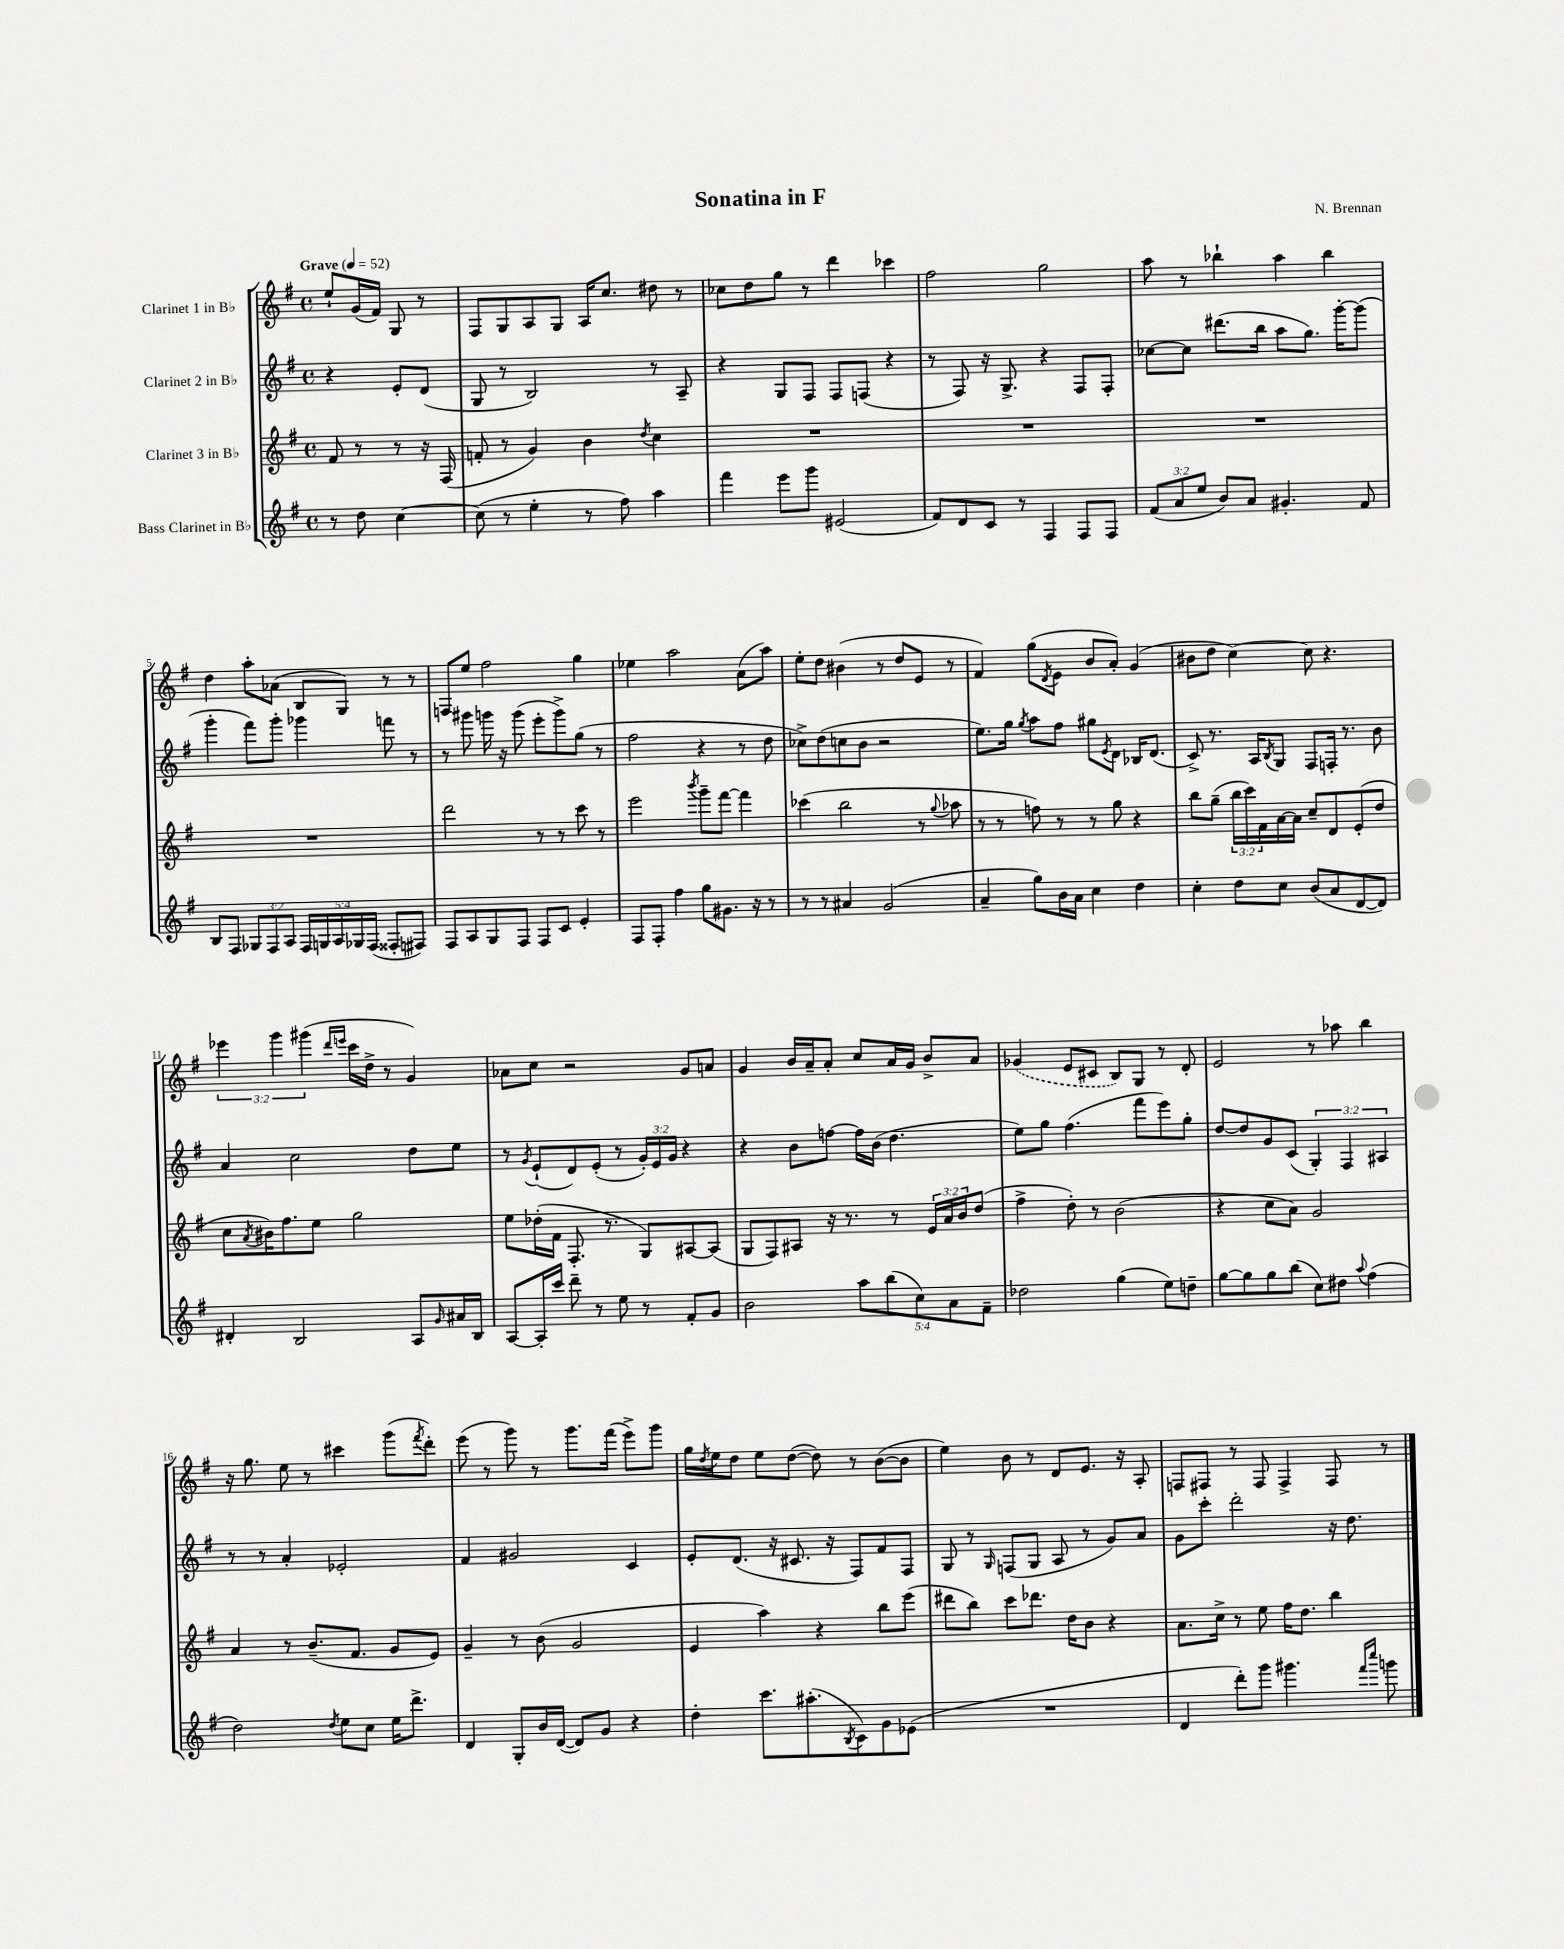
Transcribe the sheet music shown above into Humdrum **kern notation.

**kern	**kern	**kern	**kern
*staff4	*staff3	*staff2	*staff1
*clefG2	*clefG2	*clefG2	*clefG2
*k[f#]	*k[f#]	*k[f#]	*k[f#]
*M4/4	*M4/4	*M4/4	*M4/4
*met(c)	*met(c)	*met(c)	*met(c)
*MM52	*MM52	*MM52	*MM52
8r	8f#	4r	8ee`
8dd	8r	.	(16g
.	.	.	16f#)
[4cc	8r	8e'	8G
.	16r	(8d	8r
.	(16F#	.	.
=	=	=	=
(8cc]	8f'	8G	8F#
8r	8r	8r	8G
4ee'	4g)	2B)	8A
.	.	.	8G
8r	4b	.	16A
.	.	.	8.cc
8ff#)	.	.	.
.	8qdd	.	.
4aa	4cc	8r	8dd#
.	.	8A~	8r
=	=	=	=
4fff#	1r	4r	8cc-
.	.	.	8dd
8eee	.	8G	8gg
8ggg	.	8F#	8r
(2e#	.	8F#	4ddd
.	.	(8F	.
.	.	4r	4ccc-
=	=	=	=
8f#)	1r	8r	2ff#
8d	.	8F#)	.
8c	.	16r	.
.	.	8.G^	.
8r	.	.	.
4F#	.	4r	2gg
8F#	.	8F#	.
8F#	.	8F#'	.
=	=	=	=
(12f#	1r	[8cc-	8aa
12a	.	.	.
.	.	8cc-]	8r
12ee	.	.	.
8b)	.	(8.ddd#	4bb-`
8a	.	.	.
.	.	16bb	.
4.g#'	.	8aa	4aa
.	.	8.gg)	.
.	.	.	4bb-
.	.	[16ggg'	.
8f#	.	(8ggg]	.
=	=	=	=
8B	1r	4ggg'	4dd
8F#	.	.	.
12G-	.	8fff#)	8aa'
12F#	.	.	.
.	.	8ggg'	(8a-
12A	.	.	.
20F#	.	4ggg-	8B
20G	.	.	.
20A	.	.	.
.	.	.	8G)
20G-	.	.	.
(20F#	.	.	.
8F##'	.	8fff	8r
8F#)	.	8r	8r
=	=	=	=
8F#	2ddd	8r	8F
8A	.	8ggg#	8ee
8G	.	16ggg	2ff#
.	.	16r	.
8F#	.	(8ggg	.
8F#	8r	8eee'	.
8c	8r	8ggg^)	.
4e'	8ccc	(8gg	4gg
.	8r	8r	.
=	=	=	=
8F#	2eee	2ff#	4ee-
8F#'	.	.	.
4ff#	.	.	2aa
.	8qbbb	.	.
8gg	8ggg~	4r	.
8.g#	[8fff#	.	.
.	4fff#]	8r	(8a
16r	.	.	.
8r	.	8dd	8aa)
=	=	=	=
8r	(4ccc-	8cc-^)	8ee'
8r	.	(8dd	8dd
4a#	2bb	8cc	(4b#
.	.	8b	.
(2g	.	2r	8r
.	.	.	8dd
.	8r	.	8e
.	8qqgg	.	.
.	8aa-	.	8r
=	=	=	=
4a~	8r	8.ee)	4f#)
.	8r	.	.
.	.	16gg	.
.	.	8qgg	.
8gg)	8ff)	8aa	(8gg
.	.	.	8qd
16b	8r	8ff#	8e
16a	.	.	.
4cc	8r	8gg#	8b
.	.	8qe	.
.	8gg	8d	8a')
4dd	4r	16B-	(4g
.	.	(8.d	.
=	=	=	=
4cc'	8bb	8c^)	8b#
.	(8gg~	8.r	8dd
8dd	24bb	.	[4cc)
.	24ccc)	.	.
.	.	16A	.
.	24f#	.	.
.	.	8qB	.
8cc	[16a	8G	.
.	16a]	.	.
(8b	8cc~	8F#	8cc]
8a	8d	16F'	4.r
.	.	8.r	.
[8d	(8e'	.	.
8d])	8dd	8b	.
=	=	=	=
4d#'	8cc	4a	6eee-
.	8qa	.	.
.	16b#)	.	.
.	.	.	6ggg
.	8.ff#	.	.
2B	.	2cc	.
.	.	.	(6ggg#
.	8ee	.	.
.	.	.	16qqddd
.	.	.	16qqeee
.	2gg	.	16ccc
.	.	.	16dd^
.	.	.	8r
8A	.	8dd	4g)
16qqg	.	.	.
16a#	.	8ee	.
16B	.	.	.
=	=	=	=
[8A	8ee	8r	8a-
.	.	8qg	.
16A']	(16dd-'	(8e`	8cc
16ccc	16f#	.	.
8ddd~	8.F#'	8d)	2r
8r	.	(8e'	.
.	8.r	.	.
8ee	.	8r	.
8r	8G)	24g')	.
.	.	24e	.
.	.	24g	.
8f#'	[8A#	4r	8g
8g	(8A#]	.	8a
=	=	=	=
2b	8G	4r	4g
.	8F#)	.	.
.	8A#	8b	16b
.	.	.	16a~
.	16r	[8ff	8a'
.	8.r	.	.
10aa	.	16ff]	8cc
.	.	(16b	.
(10bb	.	.	.
.	8r	4.dd	16a
.	.	.	16g
10cc)	.	.	.
.	24e	.	8b^
.	24a	.	.
10a	.	.	.
.	24b	.	.
.	(8dd	.	8a
10f#~	.	.	.
=	=	=	=
2dd-	4ff#^	8ee)	(4g-
.	.	8gg	.
.	8dd')	(4.ff#	8e
.	8r	.	8c#
(4gg	(2b	.	8B)
.	.	8fff#	8G
8ee)	.	8eee)	8r
8dd~	.	8gg'	8d'
=	=	=	=
[8gg	4r	[8dd	2e
8gg]	.	8dd]	.
8gg	8cc	8g	.
(8bb	8a)	(8c	.
8cc)	2g	6G')	8r
8dd#	.	.	8aa-
.	.	6F#	.
8qqaa	.	.	.
(4ff#	.	.	4bb
.	.	6A#	.
=	=	=	=
2dd)	4a	8r	16r
.	.	.	8.gg
.	.	8r	.
.	8r	4a'	8ee
.	(8.b~	.	8r
8qdd	.	.	.
8ee	.	2e-'	4ccc#
.	8.f#	.	.
8cc	.	.	.
16ee	8g	.	(8ggg
8.ddd^	.	.	.
.	.	.	8qfff#
.	8e)	.	8ddd')
=	=	=	=
4d	4g~	4f#	(8eee
.	.	.	8r
8G'	8r	2g#	8ggg)
16b	(8b	.	8r
([16d	.	.	.
8d])	2g	.	8.ggg
8g	.	.	.
.	.	.	(16fff#
4r	.	4c	8eee^)
.	.	.	8ggg
=	=	=	=
4dd'	4e	8e'	16gg
.	.	.	8qdd
.	.	.	16ee
.	.	(8.d	8dd
8.ccc	4aa)	.	8ee
.	.	16r	.
.	.	8.c#	([8dd
(8.aa#'	.	.	.
.	4r	.	8dd])
.	.	16r	.
8qB	.	.	.
8c)	.	8F#)	8r
8g	8bb	8f#	([8b
(8e-	(8eee	8F#	8b]
=	=	=	=
1r	8ddd#	8G	4ee)
.	8bb)	8r	.
.	.	16qqG	.
.	8ccc	(8F	8b
.	8.ddd-	8G	8r
.	.	8A	8d
.	16dd	.	.
.	8b	8r	8.e
.	4r	8g)	.
.	.	.	16r
.	.	8a	8A'
=	=	=	=
4d	8.a	8g	8F
.	.	8ccc'	8F#
.	16cc^	.	.
8ddd')	8r	2ddd'	8r
8ggg	8ee	.	8F#
4.ggg#	16ff#	.	4F#^
.	8.dd	.	.
.	4bb	16r	8F#
.	.	8.dd	.
16qqfff#	.	.	.
16qqcccc	.	.	.
8ggg	.	.	8r
==	==	==	==
*-	*-	*-	*-
